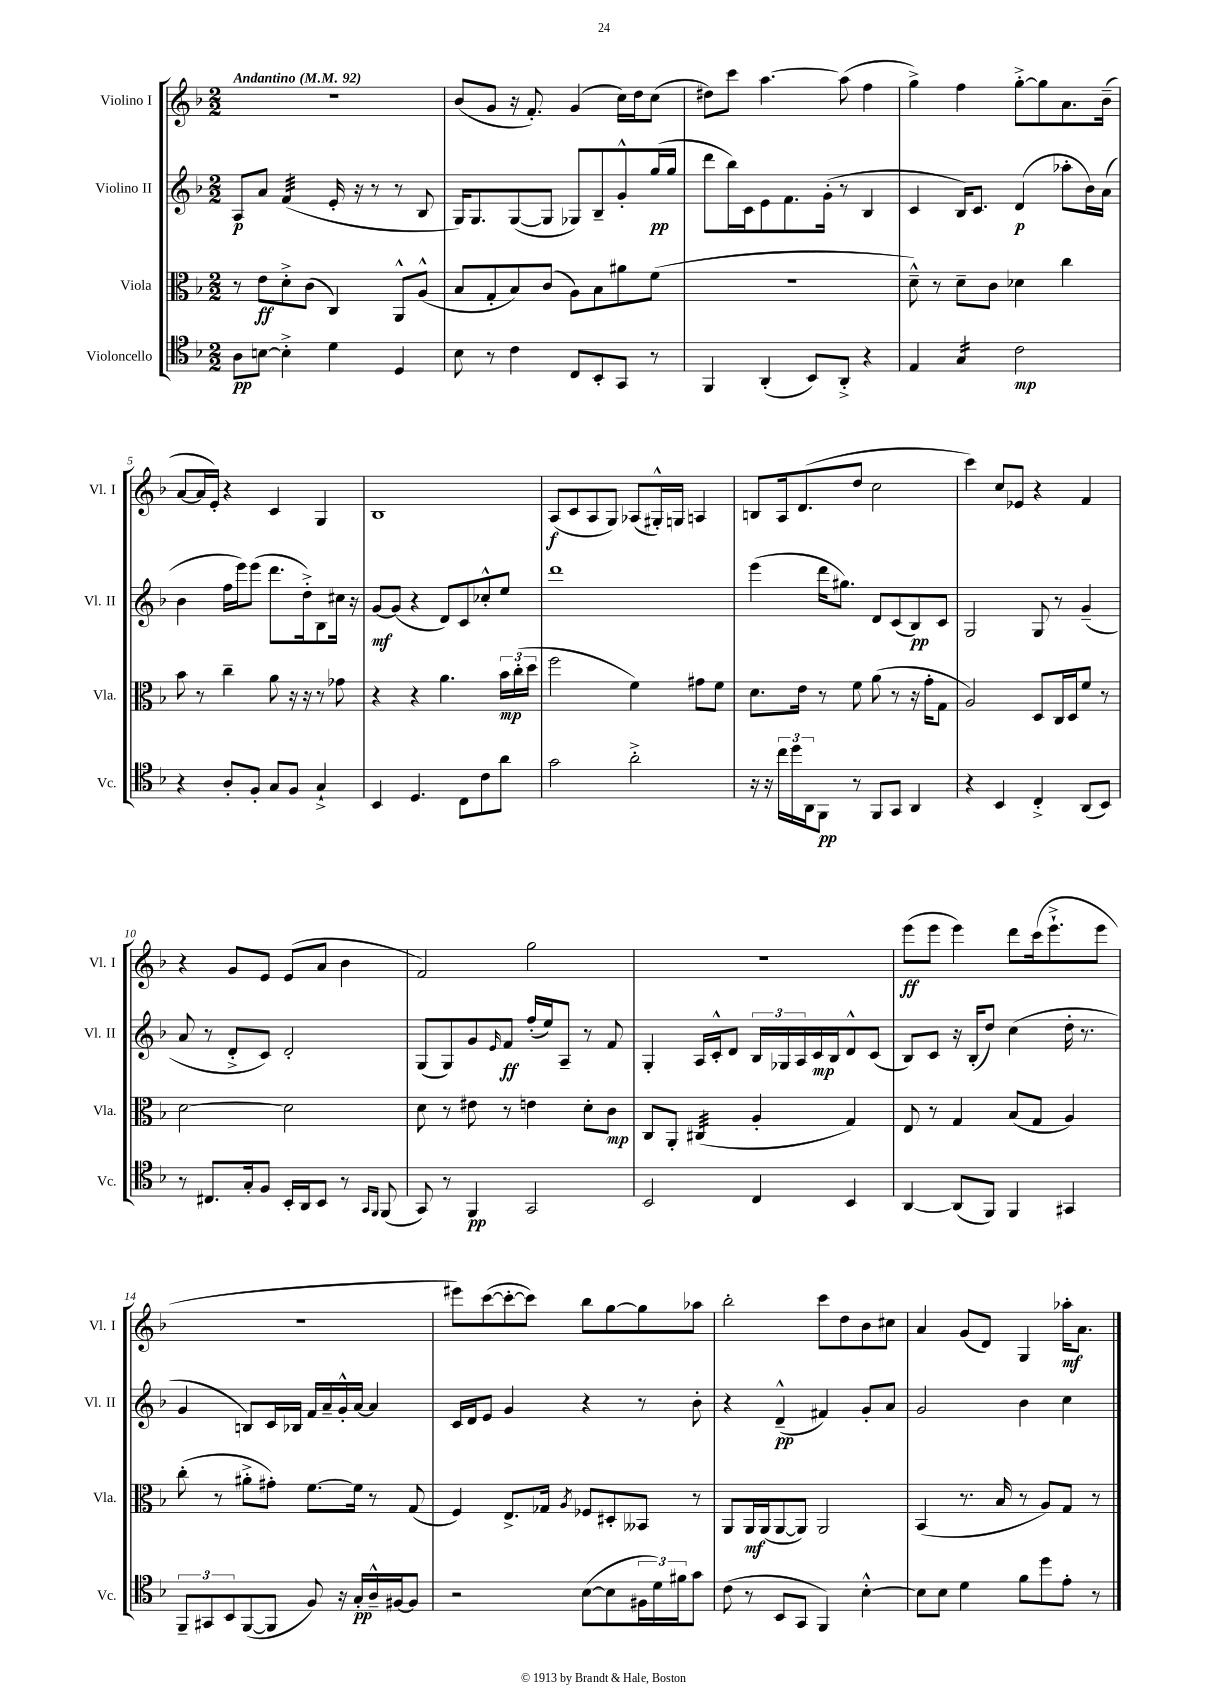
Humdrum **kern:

**kern	**kern	**kern	**kern
*staff4	*staff3	*staff2	*staff1
*clefC4	*clefC3	*clefG2	*clefG2
*k[b-]	*k[b-]	*k[b-]	*k[b-]
*M2/2	*M2/2	*M2/2	*M2/2
*MM92	*MM92	*MM92	*MM92
8A	8r	8A	1r
[8B	8e	8a	.
4B'^]	8d'^	(4f	.
.	(8c	.	.
4d	4C)	16e'	.
.	.	16r	.
.	.	8r	.
4D	8AA^^	8r	.
.	(8A^^	8B-	.
=	=	=	=
8B-	8B-	16G)	(8b-
.	.	8.G	.
8r	8G'	.	8g
4c	8B-)	([8G	16r
.	.	.	8.f')
.	(8c	8G]	.
8C	8A)	8G-)	(4g
8BB-'	8B-	8B-~	.
8GG	8a#	8g'^^	16cc)
.	.	.	16dd
8r	(8f	(16gg	(8cc
.	.	16gg	.
=	=	=	=
4FF	1r	8ddd	8dd#)
.	.	16bb-)	8ccc
.	.	16c	.
(4AA'	.	8e	[4.aa
.	.	8.f	.
8BB-)	.	.	.
.	.	(16g'	.
8AA'^	.	8r	(8aa]
4r	.	4B-	4ff
=	=	=	=
4E	8d~^^)	4c	4gg^)
.	8r	.	.
4G	8d~	16B-)	4ff
.	.	8.c	.
.	8c	.	.
2c	4d-	(4d	[8gg'^
.	.	.	8gg]
.	4cc	8aa-'	8.a
.	.	16b-)	.
.	.	(16a	(16b-~
=	=	=	=
4r	8b-	4b-	[8a
.	8r	.	16a]
.	.	.	16e')
8A'	4cc~	16ff	4r
.	.	16eee)	.
8F'	.	(8eee	.
8G	8a	8.ddd	4c
8F	16r	.	.
.	16r	16dd'^)	.
4G`^	8r	8B-	4G
.	8g-	16cc#	.
.	.	16r	.
=	=	=	=
4BB-	4r	[8g	1B-
.	.	(8g]	.
4.D	4r	4r	.
.	4.a	8d)	.
8C	.	8c	.
8c	.	8cc-'^^	.
8a	24b-	8ee	.
.	(24cc'	.	.
.	24dd	.	.
=	=	=	=
2g	2ff	1ddd	(8A
.	.	.	8c
.	.	.	8A
.	.	.	8G)
2a'^	4f)	.	(8A-
.	.	.	16G#'^^)
.	.	.	16G
.	8g#	.	4A
.	8f	.	.
=	=	=	=
16r	8.d	(4eee	8B
16r	.	.	.
24cc	.	.	16A
24dd	.	.	.
.	16e	.	(8.d
24AA	.	.	.
8FF	8r	16ddd	.
.	.	8.gg#)	.
8r	8f	.	8dd
8FF	(8a	8d	2cc
8GG	8r	(8c	.
4AA	16r	8B-)	.
.	16g'	.	.
.	8G	8c	.
=	=	=	=
4r	2A)	2G	4ccc)
4BB-	.	.	8cc
.	.	.	8e-
4C'^	8D	8G	4r
.	16C	8r	.
.	16D	.	.
(8AA	8f	(4g~	4f
8BB-)	8r	.	.
=	=	=	=
8r	[2d	8a	4r
8.C#	.	8r	.
.	.	8d'^	8g
16G'	.	.	.
8F	.	8c)	8e
16BB-'	2d]	2d'	(8e
16AA	.	.	.
8BB-	.	.	8a
8r	.	.	4b-
16qqGG	.	.	.
16qqFF	.	.	.
(8FF	.	.	.
=	=	=	=
8GG)	8d	(8G	2f)
8r	8r	8G)	.
4FF	8e#	8g	.
.	.	16qqe	.
.	8r	8f	.
2GG	4e	(16ff'	2gg
.	.	16ee)	.
.	.	8A~	.
.	8d'	8r	.
.	8c	8f	.
=	=	=	=
2BB-	8C	4G'	1r
.	8AA'	.	.
.	(4C#	16A	.
.	.	16c'^^	.
.	.	8d	.
4C	4A'	24B-	.
.	.	24G-	.
.	.	24A	.
.	.	16c	.
.	.	16B-	.
4BB-	4G)	8d^^	.
.	.	(8c	.
=	=	=	=
[4AA	8E	8B-)	(8eee
.	8r	8c	8eee
(8AA]	4G	16r	4eee)
.	.	(16B-'	.
8FF)	.	8dd)	.
4FF	(8B-	(4cc	8ddd
.	8G	.	(16ccc
.	.	.	8.eee`^
4GG#	4A)	16dd'	.
.	.	8.r	.
.	.	.	8eee
=	=	=	=
12FF~	(8cc'	4g	1r
12GG#	.	.	.
.	8r	.	.
12BB-	.	.	.
([8FF	8a#'^	8B)	.
8FF]	8g#')	16c	.
.	.	16B-	.
8F)	[8.f	16f	.
.	.	16a~	.
16r	.	16g'^^	.
16G'	16f]	[16a	.
16A~^^	8r	4a]	.
[16F#	.	.	.
8F#]	(8G	.	.
=	=	=	=
2r	4F)	16c	8eee#)
.	.	16d	.
.	.	8e	([8ccc
.	8.E^	4g	8ccc'_
.	.	.	8ccc])
.	16G-	.	.
.	8qA	.	.
([8B-	8F-	4r	8bb-
8B-]	8D#'	.	[8gg
24F#	8BB--	8r	8gg]
24d)	.	.	.
24f#	.	.	.
8g	8r	8b-'	8aa-
=	=	=	=
(8c	8AA	4r	2bb-'
8r	16AA	.	.
.	(16AA	.	.
8BB-	[8AA	(4d~^^	.
8GG	8AA])	.	.
4FF)	2AA	4f#)	8ccc
.	.	.	8dd
[4B-'^^	.	8g'	8b-
.	.	8a	8cc#
=	=	=	=
8B-]	(4BB-	2g	4a
8B-	.	.	.
4d	8.r	.	(8g
.	.	.	8d)
.	16B-	.	.
8f	8r	4b-	4G
8dd	8A)	.	.
8e'	8G	4cc	16aa-'
.	.	.	8.a
8r	8r	.	.
==	==	==	==
*-	*-	*-	*-
